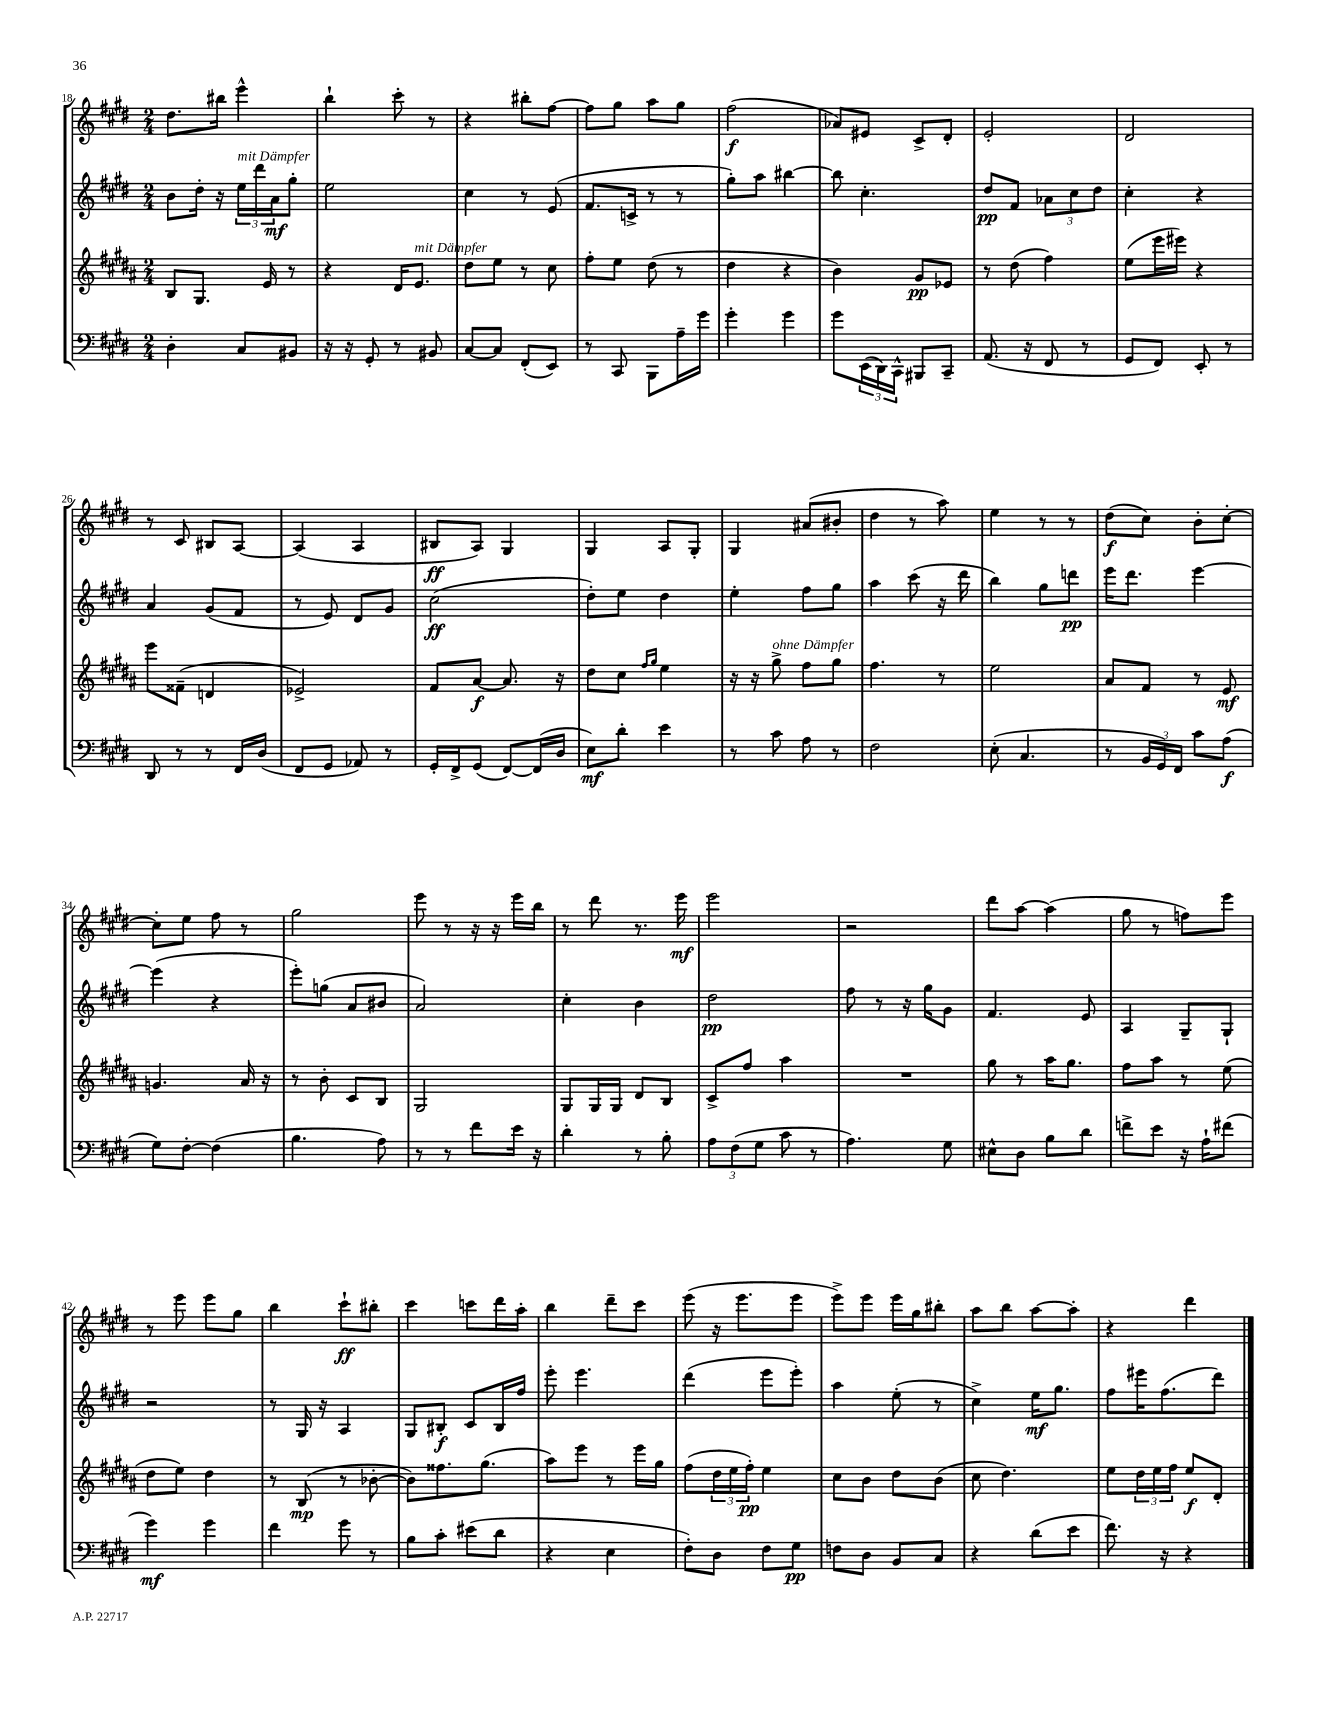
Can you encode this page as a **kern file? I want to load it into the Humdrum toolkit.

**kern	**kern	**kern	**kern
*staff4	*staff3	*staff2	*staff1
*clefF4	*clefG2	*clefG2	*clefG2
*k[f#c#g#d#]	*k[f#c#g#d#a#]	*k[f#c#g#d#]	*k[f#c#g#d#]
*M2/4	*M2/4	*M2/4	*M2/4
4D#'	8B	8b	8.dd#
.	8.G#	16dd#'	.
.	.	16r	16bb#
8C#	.	24ee	4eee^^
.	.	24ddd#	.
.	16e	.	.
.	.	24a	.
8BB#	8r	8gg#'	.
=	=	=	=
16r	4r	2ee	4bb`
16r	.	.	.
8GG#'	.	.	.
8r	16d#	.	8ccc#'
.	8.e	.	.
8BB#	.	.	8r
=	=	=	=
[8C#	8dd#	4cc#	4r
8C#]	8ee	.	.
(8FF#'	8r	8r	8bb#'
8EE)	8cc#	(8e	[8ff#
=	=	=	=
8r	8ff#'	8.f#	8ff#]
8CC#	8ee	.	8gg#
.	.	16c^	.
8BBB	(8dd#	8r	8aa
16A~	8r	8r	8gg#
16g#	.	.	.
=	=	=	=
4g#'	4dd#	8gg#')	(2ff#
.	.	8aa	.
4g#	4r	[4bb#	.
=	=	=	=
8g#	4b)	8bb#]	8a-)
(24EE	.	4.cc#'	8e#
24DD#)	.	.	.
24CC#^^	.	.	.
8BBB#	8g#	.	8c#^
8CC#~	8e-	.	8d#'
=	=	=	=
(8.AA	8r	8dd#	2e'
.	(8dd#	8f#	.
16r	.	.	.
8FF#	4ff#)	12a-	.
.	.	12cc#	.
8r	.	.	.
.	.	12dd#	.
=	=	=	=
8GG#	(8ee	4cc#'	2d#
8FF#)	16eee	.	.
.	16eee#)	.	.
8EE'	4r	4r	.
8r	.	.	.
=	=	=	=
8DD#	8eee	4a	8r
8r	(8f##~	.	8c#
8r	4d	(8g#	8B#
16FF#	.	8f#	[8A
(16D#	.	.	.
=	=	=	=
8FF#	2e-^)	8r	(4A]
8GG#	.	8e)	.
8AA-)	.	8d#	4A
8r	.	8g#	.
=	=	=	=
16GG#'	8f#	(2cc#	8B#
16FF#^	.	.	.
(8GG#	[8a#	.	8A)
[8FF#)	8.a#]	.	4G#
(16FF#]	.	.	.
16D#	16r	.	.
=	=	=	=
8E)	8dd#	8dd#')	4G#
8d#'	8cc#	8ee	.
.	16qqff#	.	.
.	16qqgg#	.	.
4e	4ee	4dd#	8A
.	.	.	8G#'
=	=	=	=
8r	16r	4ee'	4G#
.	16r	.	.
8c#	8gg#^	.	.
8A	8ff#	8ff#	(8a#
8r	8gg#	8gg#	8b#'
=	=	=	=
2F#	4.ff#	4aa	4dd#
.	.	(8ccc#	8r
.	8r	16r	8aa)
.	.	16ddd#	.
=	=	=	=
(8E'	2ee	4bb)	4ee
4.C#	.	.	.
.	.	8gg#	8r
.	.	8ddd	8r
=	=	=	=
8r	8a#	16eee	(8dd#
.	.	8.ddd#	.
24BB	8f#	.	8cc#)
24GG#)	.	.	.
24FF#	.	.	.
8c#	8r	[4eee	8b'
(8A	8e	.	[8cc#'
=	=	=	=
8G#)	4.g	(4eee]	8cc#']
[8F#'	.	.	8ee
(4F#]	.	4r	8ff#
.	16a#	.	8r
.	16r	.	.
=	=	=	=
4.B	8r	8eee')	2gg#
.	8b'	(8gg	.
.	8c#	8a	.
8A)	8B	8b#	.
=	=	=	=
8r	2G#	2a)	8eee
8r	.	.	8r
8f#	.	.	16r
.	.	.	16r
16e	.	.	16eee
16r	.	.	16bb
=	=	=	=
4d#'	8G#	4cc#'	8r
.	16G#	.	8ddd#
.	16G#	.	.
8r	8d#	4b	8.r
8B'	8B	.	.
.	.	.	16eee
=	=	=	=
12A	8c#^	2dd#	2eee
(12F#	.	.	.
.	8ff#	.	.
12G#	.	.	.
8c#	4aa#	.	.
8r	.	.	.
=	=	=	=
4.A)	2r	8ff#	2r
.	.	8r	.
.	.	16r	.
.	.	16gg#	.
8G#	.	8g#	.
=	=	=	=
8E#^^	8gg#	4.f#	8ddd#
8D#	8r	.	[8aa
8B	16aa#	.	(4aa]
.	8.gg#	.	.
8d#	.	8e	.
=	=	=	=
8f^	8ff#	4A	8gg#
8e	8aa#	.	8r
16r	8r	8G#~	8ff)
16A`	.	.	.
(8f#	(8ee	8G#`	8eee
=	=	=	=
4g#)	8dd#	2r	8r
.	8ee)	.	8eee
4g#	4dd#	.	8eee
.	.	.	8gg#
=	=	=	=
4f#	8r	8r	4bb
.	(8B	16G#	.
.	.	16r	.
8g#	8r	4A	8ccc#`
8r	[8b-'	.	8bb#'
=	=	=	=
8B	8b-])	8G#	4ccc#
8c#'	8.ff##	8B#'	.
(8e#	.	8c#	8ccc
.	(8.gg#	.	.
8d#	.	16B#	16ddd#
.	.	16ff#	16aa'
=	=	=	=
4r	8aa#)	8eee'	4bb
.	8eee	4.eee	.
4E	8r	.	8ddd#~
.	16eee	.	8ccc#
.	16gg#	.	.
=	=	=	=
8F#')	(8ff#	(4ddd#	(8eee
8D#	24dd#	.	16r
.	24ee	.	.
.	.	.	8.eee
.	24ff#')	.	.
8F#	4ee	8eee	.
8G#	.	8eee')	8eee
=	=	=	=
8F	8cc#	4aa	8eee^)
8D#	8b	.	8eee
8BB	8dd#	(8ee'	16eee
.	.	.	16gg#
8C#	(8b	8r	8bb#'
=	=	=	=
4r	8cc#	4cc#^)	8aa
.	4.dd#)	.	8bb
(8d#	.	16ee	[8aa
.	.	8.gg#	.
8e	.	.	8aa']
=	=	=	=
8.f#)	8ee	8ff#	4r
.	24dd#	16eee#	.
.	24ee	.	.
16r	.	(8.ff#	.
.	24ff#	.	.
4r	8ee	.	4ddd#
.	8d#'	8ddd#)	.
==	==	==	==
*-	*-	*-	*-
